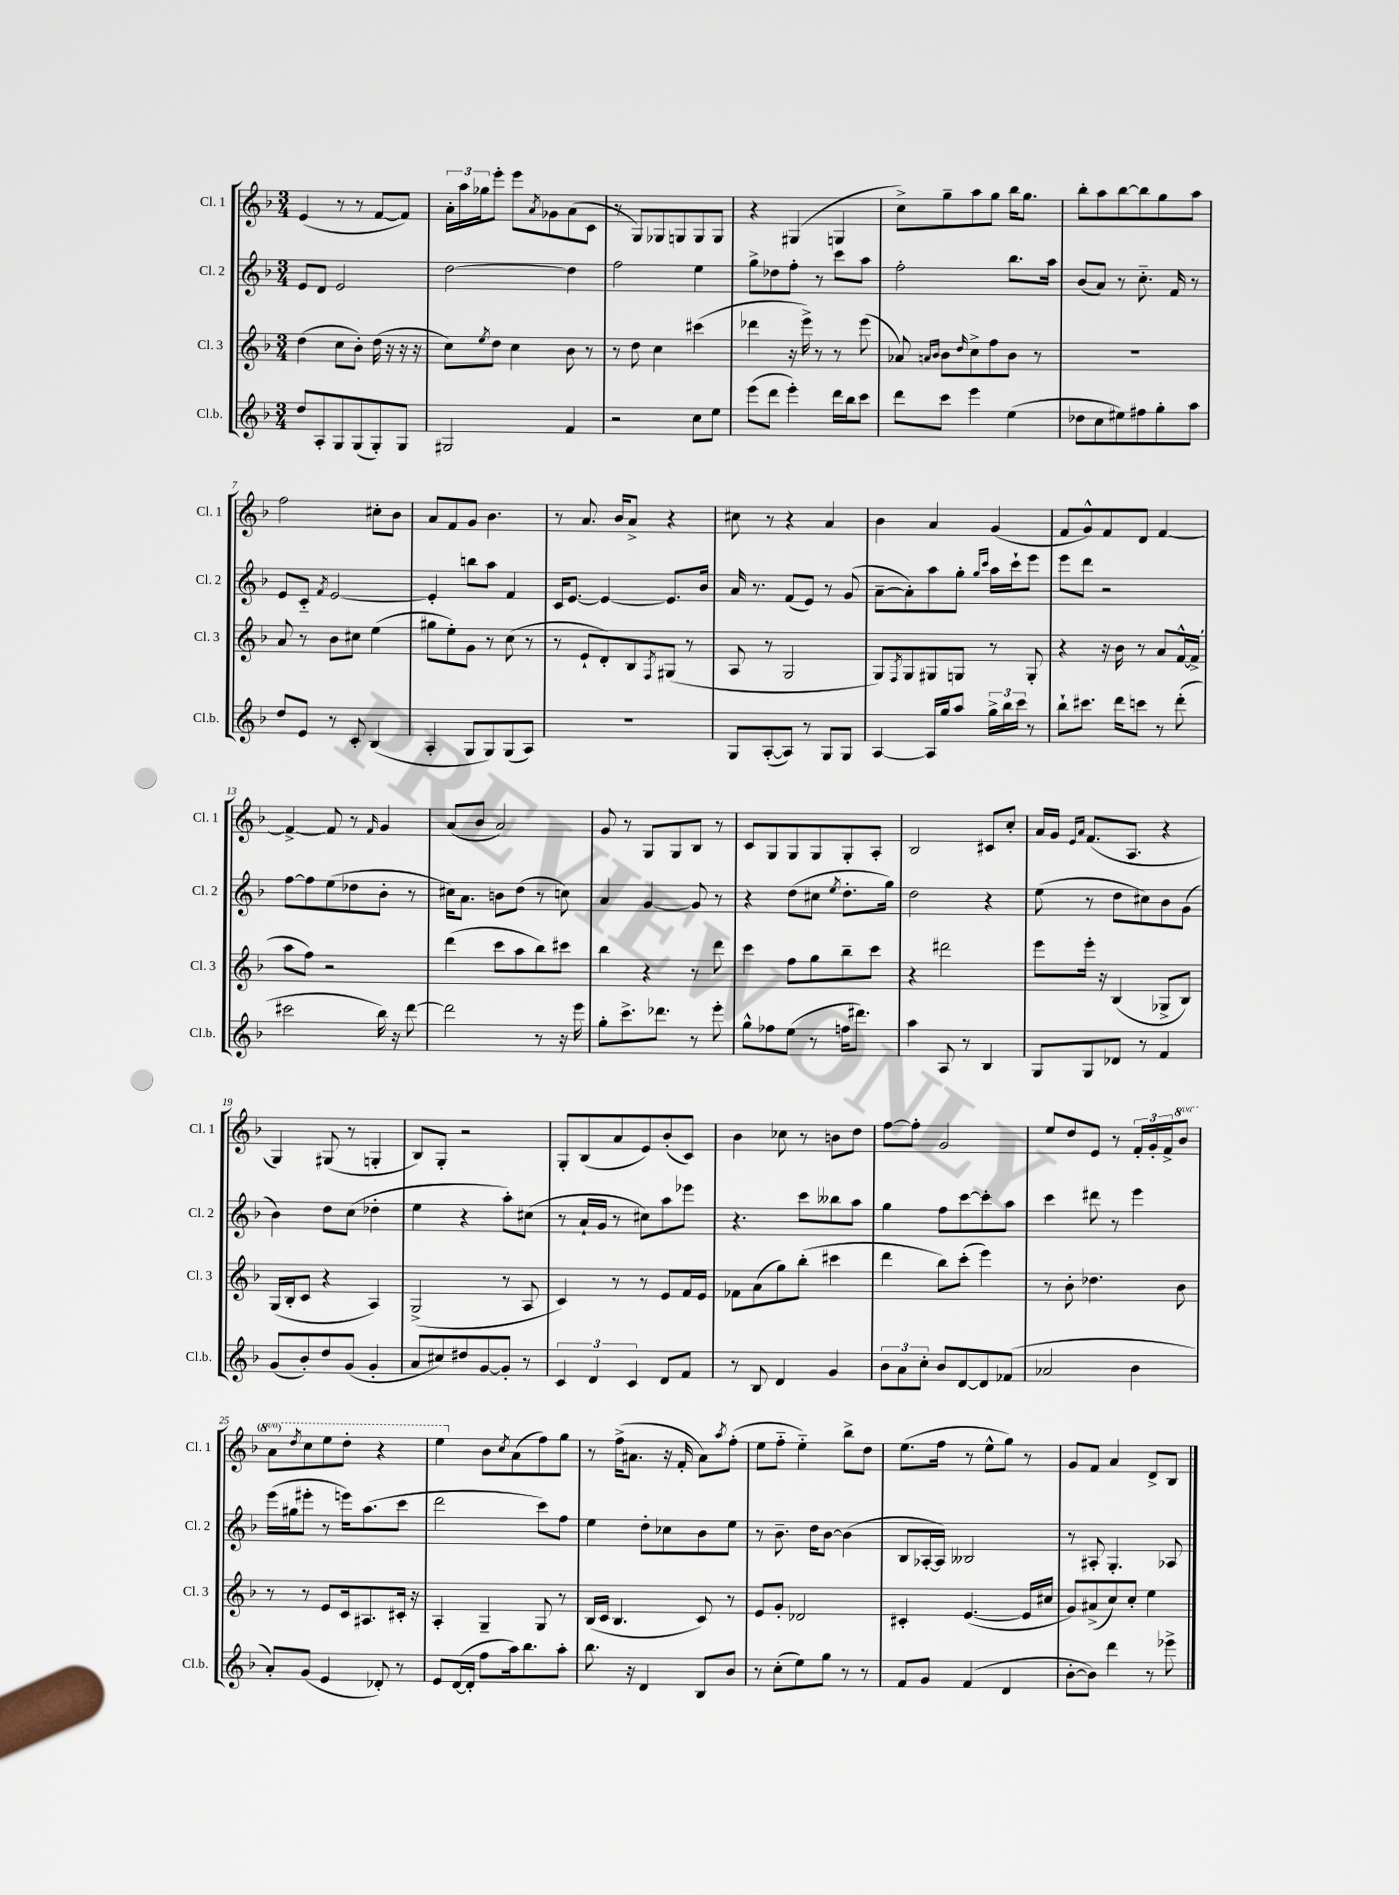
<<
\new StaffGroup <<
\new Staff = "s0" \with { instrumentName = "Cl. 1" shortInstrumentName = "Cl. 1" } {
    \clef treble \key f \major \numericTimeSignature \time 3/4 \set Staff.ottavationMarkups = #ottavation-simple-ordinals
    e'4( r8 r8 f'8~ f'8) |
    \tuplet 3/2 { a'16-. a''16 ges''16 } e'''8-. e'''8 \acciaccatura { a'8 } ges'8 a'8( c'8 |
    r8 g8) ges8 g8 g8 g8 |
    r4 gis4( g4 |
    c''8->) g''8-- a''8 g''8 bes''16 g''8. |
    bes''8-. a''8 bes''8~ bes''8 g''8 a''8 |
    f''2 cis''8-. bes'8 |
    a'8 f'8 g'8 bes'4. |
    r8 a'8. bes'16 a'8-> r4 |
    cis''8 r8 r4 a'4 |
    bes'4 a'4 g'4( |
    f'8 g'8-^) f'8 d'8 f'4~ |
    f'4~-> f'8 r8 \grace { f'16 } g'4 |
    a'8( bes'8 a'2) |
    g'8 r8 g8 g8 bes8 r8 |
    c'8 g8 g8 g8 g8-. a8-. |
    bes2 cis'8 c''8-. |
    a'16 g'16 \grace { e'16 a'16 } f'8.( a8. r4 |
    g4) gis8( r8 g4-. |
    bes8) g8-. r2 |
    g8-. bes8( a'8 e'8) bes'8-.( c'8) |
    bes'4 ces''8 r8 b'8 d''8 |
    f''8~ f''8-. g'2 |
    e''8 d''8 e'8 r8 \tuplet 3/2 { f'16-. g'16-. f'16-> } \ottava #1 bes''8 |
    a''8 \acciaccatura { d'''8 } c'''8 e'''8 d'''8-. r4 |
    e'''4 \ottava #0 bes'8 \acciaccatura { c''8 } a'8( f''8) g''8 |
    r8 f''16->( ais'8. r16 f'16-. ais'8) \acciaccatura { a''8 } f''8-.( |
    e''8 f''8-_ e''4-_) bes''8-> d''8 |
    e''8.( f''16 r8 e''8-^ g''8) r8 |
    g'8 f'8 a'4 d'8-> bes8 \bar "|." |
}
\new Staff = "s1" \with { instrumentName = "Cl. 2" shortInstrumentName = "Cl. 2" } {
    \clef treble \key f \major \numericTimeSignature \time 3/4
    e'8 d'8 e'2 |
    d''2~ d''4 |
    f''2 e''4 |
    g''8-> des''8 f''8-. r8 c'''8 a''8 |
    f''2-. bes''8. a''16 |
    bes'8( a'8) r8 c''8.-_ f'16 r8 |
    e'8 c'8-_ \acciaccatura { f'8 } e'2~ |
    e'4-. b''8 a''8 f'4 |
    c'16 e'8.~ e'4~ e'8. bes'16 |
    a'16 r8. f'8( e'8) r8 g'8( |
    a'8~-- a'8-.) a''8 g''8-. \grace { g''16 c'''16 } a''16 c'''16-! e'''8 |
    e'''8 d'''8 r2 |
    f''8~ f''8 e''8( des''8 bes'8-. r8 |
    cis''16) a'8. b'8 d''8( r8 c''8) |
    a'4 g'4~ g'8 r8 |
    r4 d''8( cis''8 \acciaccatura { e''8 } d''8.-. g''16) |
    d''2 r4 |
    e''8( r8 d''8 cis''8) bes'8 g'8( |
    bes'4) d''8 c''8( des''4-. |
    e''4 r4 a''8-.) cis''8( |
    r8 a'16-! g'16 r8 cis''8) a''8 ees'''8 |
    r4. c'''8 beses''8 a''8 |
    g''4 f''8 c'''8~ c'''8-. a''8 |
    c'''4 dis'''8 r8 e'''4 |
    e'''16( gis''16 eis'''8-. r8 e'''16) a''8.( c'''8 |
    d'''2 c'''8) f''8 |
    e''4 d''8-. ces''8 bes'8 e''8 |
    r8 bes'8.-- d''16 bes'8~ bes'4( |
    bes8 aes16~-. aes16) beses2 |
    r8 ais8-. g4.-. aes8 \bar "|." |
}
\new Staff = "s2" \with { instrumentName = "Cl. 3" shortInstrumentName = "Cl. 3" } {
    \clef treble \key f \major \numericTimeSignature \time 3/4
    d''4( c''8 bes'8-.) d''16( r16 r16 r16 |
    c''8) \acciaccatura { e''8 } d''8 c''4 bes'8 r8 |
    r8 d''8 c''4 cis'''4( |
    des'''4 r16 e'''16->) r8 r8 e'''8( |
    aes'8) \grace { a'16 bes'16 } bes'8 \grace { d''16 } c''8-> f''8 bes'8 r8 |
    R2. |
    a'8 r8 bes'8 cis''8 e''4( |
    gis''8 e''8-.) g'8 r8 c''8( r8 |
    r8 e'8-! d'8-.) bes8 \acciaccatura { f8 } gis8( r8 |
    a8 r8 g2 |
    g8) \acciaccatura { f8 } g8 gis8 g8 r8 g8-. |
    r4 r16 bes'16 r8 a'8 f'16~-^ f'16->( |
    a''8 f''8) r2 |
    d'''4( c'''8 a''8 bes''8) cis'''8 |
    bes''4 r4 r8 d'''8 |
    c'''4 f''8 g''8 bes''8-- c'''8 |
    r4 dis'''2 |
    e'''8 e'''16-. r16 bes4( ges8-> bes8) |
    g16( bes16-. c'8 r4 a4) |
    g2->( r8 a8 |
    c'4) r8 r8 e'8 f'16 e'16 |
    fes'8 a'8( g''8) bes''8-.( cis'''4 |
    d'''4 bes''8) c'''8-.( e'''4) |
    r8 bes'8-. des''4. bes'8 |
    r8 r8 e'8 c'16 ais8. cis'16-. r16 |
    a4-. g4-- g8 r8 |
    bes16( c'16 bes4. c'8) r8 |
    e'8 g'8-. des'2 |
    cis'4-. e'4.~( e'16 cis''16 |
    g'8) ais'8->( c''8) c''8-. e''4 \bar "|." |
}
\new Staff = "s3" \with { instrumentName = "Cl.b." shortInstrumentName = "Cl.b." } {
    \clef treble \key f \major \numericTimeSignature \time 3/4
    d''8 a8-. g8 g8( g8-.) g8 |
    gis2 f'4 |
    r2 c''8 e''8 |
    e'''8( d'''8 e'''4-.) d'''16 bes''16 c'''8 |
    d'''8 c'''8 e'''4 e''4( |
    des''8 c''8 eis''8) fis''8 g''8-. a''8 |
    d''8 e'8 r8 c'8-. bes4( |
    a4-. g8 g8) g8( a8) |
    R2. |
    g8 a8~-.( a8) r8 g8 g8 |
    a4~ a16 g''16 a''8 \tuplet 3/2 { g''16-> bes''16 c'''16 } r8 |
    bes''8-! cis'''8. d'''16 c'''8 r8 d'''8-.( |
    cis'''2 bes''16) r16 d'''8~ |
    d'''2 r8 r16 e'''16 |
    g''8-. c'''8.-> des'''8. r8 e'''8-. |
    g''8-^ fes''8 e''8( r8 f''16 dis'''8.) |
    a''4 a8 r8 bes4 |
    g8 g8 des'8 r8 f'4 |
    g'8( bes'8-.) d''8 g'8( g'4-. |
    a'8 cis''8) dis''8 g'8~ g'8-. r8 |
    \tuplet 3/2 { c'4 d'4 c'4 } d'8 f'8 |
    r8 bes8 d'4 g'4 |
    \tuplet 3/2 { bes'8 a'8 c''8-. } bes'8 d'8~ d'8 fes'8( |
    aes'2 bes'4 |
    a'8-.) g'8( e'4 des'8-.) r8 |
    e'8 d'16~( d'16-. f''8 a''16) bes''8. a''8-. |
    bes''8. r16 d'4 bes8 bes'8 |
    r8 c''8-.( e''8) g''8 r8 r8 |
    f'8 g'8 f'4( d'4 |
    bes'8~-. bes'8) d'''4 r8 ees'''8-> \bar "|." |
}
>>
>>
